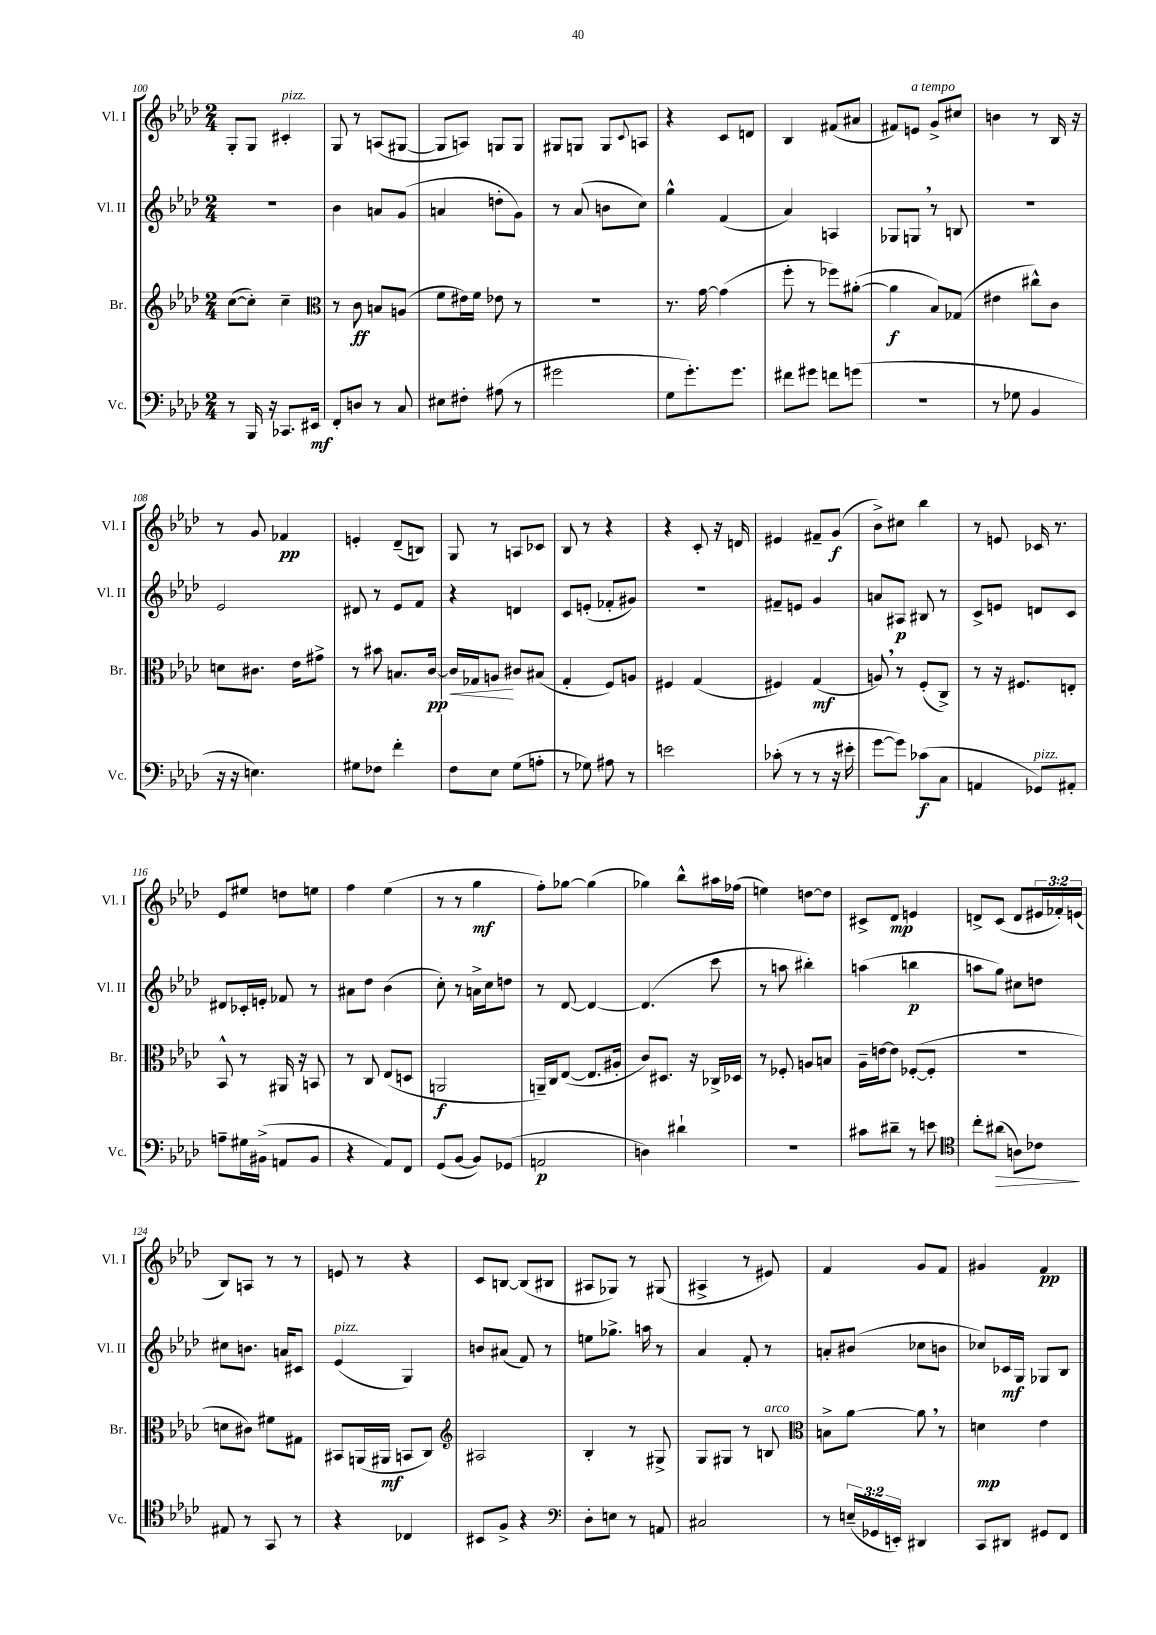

**kern	**kern	**kern	**kern
*staff4	*staff3	*staff2	*staff1
*clefF4	*clefG2	*clefG2	*clefG2
*k[b-e-a-d-]	*k[b-e-a-d-]	*k[b-e-a-d-]	*k[b-e-a-d-]
*M2/4	*M2/4	*M2/4	*M2/4
8r	([8cc\L	2r	8G'/L
16BBB-/	8cc'\]J)	.	8G/J
16r	.	.	.
8.CC-/L	4cc~\	.	4c#'/
16EE#/Jk	.	.	.
=	=	=	=
*	*clefC3	*	*
8FF'/L	8r	4b-\	8G/
8D/J	8c\	.	8r
8r	8B/L	8a/L	(8A/L
8C/	(8A/J	(8g/J	[8G#/J
=	=	=	=
8E#\L	8f\L	4a/	8G#/]L
8F#'\J	16e#\L)	.	8A/J)
.	16f\JJ	.	.
(8A#\	8e-\	8dd'\L	8G/L
8r	8r	8g\J)	8G/J
=	=	=	=
2g#\	2r	8r	8G#/L
.	.	(8a-/	8G/J
.	.	8b\L	8G/L
.	.	.	8qqc/
.	.	8cc\J)	8A/J
=	=	=	=
8G\L	8.r	4gg^^\	4r
8.g'\)	.	.	.
.	[16g\	.	.
.	(4g\]	(4f/	8c/L
8.g\J	.	.	.
.	.	.	8d/J
=	=	=	=
8f#\L	8ff'\	4a-/)	4B-/
8g#\J	8r	.	.
8f\L	8ff-\L)	4A/	(8f#/L
(8g\J	([8a#'\J	.	8a#/J
=	=	=	=
2r	4a#\]	8G-/L	8f#/L)
.	.	8G/J	8e/J
.	8B-/L)	8r	8g^/L
.	(8G-/J	8B/	8cc#/J
=	=	=	=
8r	4e#\	2r	4b\
8G-\	.	.	.
4BB-/	8cc#^^\L)	.	8r
.	8c\J	.	16B-/
.	.	.	16r
=	=	=	=
16r	8d\L	2e-/	8r
16r	.	.	.
4.E\)	8.c#\J	.	8g/
.	.	.	4f-/
.	16e-\LK	.	.
.	8g#^\J	.	.
=	=	=	=
8G#\L	8r	8d#/	4e'/
8F-\J	8b#\	8r	.
4f'\	8.B/L	8e-/L	(8d-~/L
.	.	8f/J	8B/J)
.	[16c/Jk	.	.
=	=	=	=
8F\L	16c/]LL	4r	8G/
.	16G-/J	.	.
8E-\J	8A/J	.	8r
(8G\L	8c#/L	4d/	8A/L
8A'\J	(8B#/J	.	8c-/J
=	=	=	=
8r	4G'/	8c/L	8B-/
8G-\)	.	(8e'/J	8r
8A#\	8F/L)	8f-'/L	4r
8r	8A/J	8g#/J)	.
=	=	=	=
2e\	4F#/	2r	4r
.	(4G/	.	8c'/
.	.	.	16r
.	.	.	16d/
=	=	=	=
(8c-'\	4F#/)	8f#~/L	4e#/
8r	.	8e/J	.
8r	(4G/	4g/	8f#~/L
16r	.	.	(8g/J
16e#'\	.	.	.
=	=	=	=
[8g\L	8A/)	8a/L	8b-^\L)
8g\]J)	8r	8A#/J	8cc#\J
(8c-\L	(8F'/L	8B#/	4bb-\
8C\J	8C^/J)	8r	.
=	=	=	=
4AA/	8r	8c^/L	8r
.	16r	8e/J	8e/
.	8.F#/L	.	.
8GG-/L)	.	8d/L	16c-/
.	.	.	8.r
8AA#'/J	8E'/J	8c/J	.
=	=	=	=
8A~\L	8BB-^^/	8d#/L	8e-/L
16G#\L	8r	16c-'/L	8ee#/J
(16BB#^\JJ	.	16e'/JJ	.
8AA/L	16AA#/	8f-/	8dd\L
.	16r	.	.
8BB#/J	8BB/	8r	8ee\J
=	=	=	=
4r	8r	8a#\L	4ff\
.	8C/	8dd-\J	.
8AA-/L)	(8E-/L	(4b-\	(4ee-\
8FF/J	8D/J	.	.
=	=	=	=
(8GG/L	2AA/	8cc'\)	8r
[8BB-/J	.	8r	8r
8BB-/]L)	.	16a^\LL	4gg\
.	.	16cc\J	.
(8GG-/J	.	8dd\J	.
=	=	=	=
2AA/	16AA~/LL)	8r	8ff'\L)
.	16C/J	.	.
.	([8E-/J	[8d-/	[8gg-\J
.	8.E-/]L	4d-/_	(4gg-\]
.	16A#'/Jk	.	.
=	=	=	=
4D\)	8c/L)	(4.d-/]	4gg-\)
.	8.D#/J	.	.
4d#`\	.	.	8bb-^^\L
.	16r	.	.
.	16C-^/LL	8ccc\	16aa#\L
.	16D-/JJ	.	(16ff-\JJ
=	=	=	=
2r	8r	8r	4ee\)
.	8F-'/	8aa\	.
.	8A/L	4bb#'\)	[8dd\L
.	8B/J	.	8dd\]J
=	=	=	=
8c#\L	16A-~\LL	(4aa\	8c#^/L
.	[16e\J	.	.
8d#~\J	8e\]J	.	8d-/J
8r	([8F-'/L	4bb\	4e/
8e\	8F-'/]J	.	.
=	=	=	=
*clefC4	*	*	*
8cc'\L	2r	8aa\L	8d^/L
(8a#\J	.	8gg\J)	(8c/J
8A\L)	.	8cc#\L	8d/L
8c-\J	.	8dd\J	24e#/L
.	.	.	24f-'/)
.	.	.	(24e/JJ
=	=	=	=
8E#/	8d\L	8cc#\L	8B-/L)
8r	8c#\J)	8.b\J	8A/J
8GG/	8f#\L	.	8r
.	.	16a/LK	.
8r	8G#\J	8c#/J	8r
=	=	=	=
4r	8BB#/L	(4e-/	8e/
.	(16AA/L	.	8r
.	16AA#/JJ	.	.
4C-/	8BB/L	4G/)	4r
.	8C/J)	.	.
=	=	=	=
*	*clefG2	*	*
8BB#/L	2A#/	8b/L	8c/L
8F^/J	.	(8a#/J	[8B/J
4r	.	8f/)	(8B/]L
.	.	8r	8B#/J
=	=	=	=
*clefF4	*	*	*
8D-'\L	4B-'/	8ee\L	8A#/L
8E\J	.	8.gg-^\J	8G-/J)
8r	8r	.	8r
.	.	16aa\	.
8AA/	8G#^/	8r	(8G#/
=	=	=	=
2C#/	8G/L	4a-/	4A#^/
.	8G#/J	.	.
.	8r	8f'/	8r
.	8B/	8r	8e#/)
=	=	=	=
*	*clefC3	*	*
8r	8B^\L	8a'/L	4f/
(24E~/LL	[8a-\J	(8b#/J	.
24GG-/	.	.	.
24EE'/JJ)	.	.	.
4DD#/	8a-\]	8cc-\L	8g/L
.	8r	8b\J	8f/J
=	=	=	=
8CC/L	4d\	8cc-/L)	4g#/
8DD#/J	.	16c-/L	.
.	.	16G/JJ	.
8GG#/L	4e-\	8G-/L	4f/
8FF/J	.	8B-/J	.
==	==	==	==
*-	*-	*-	*-
